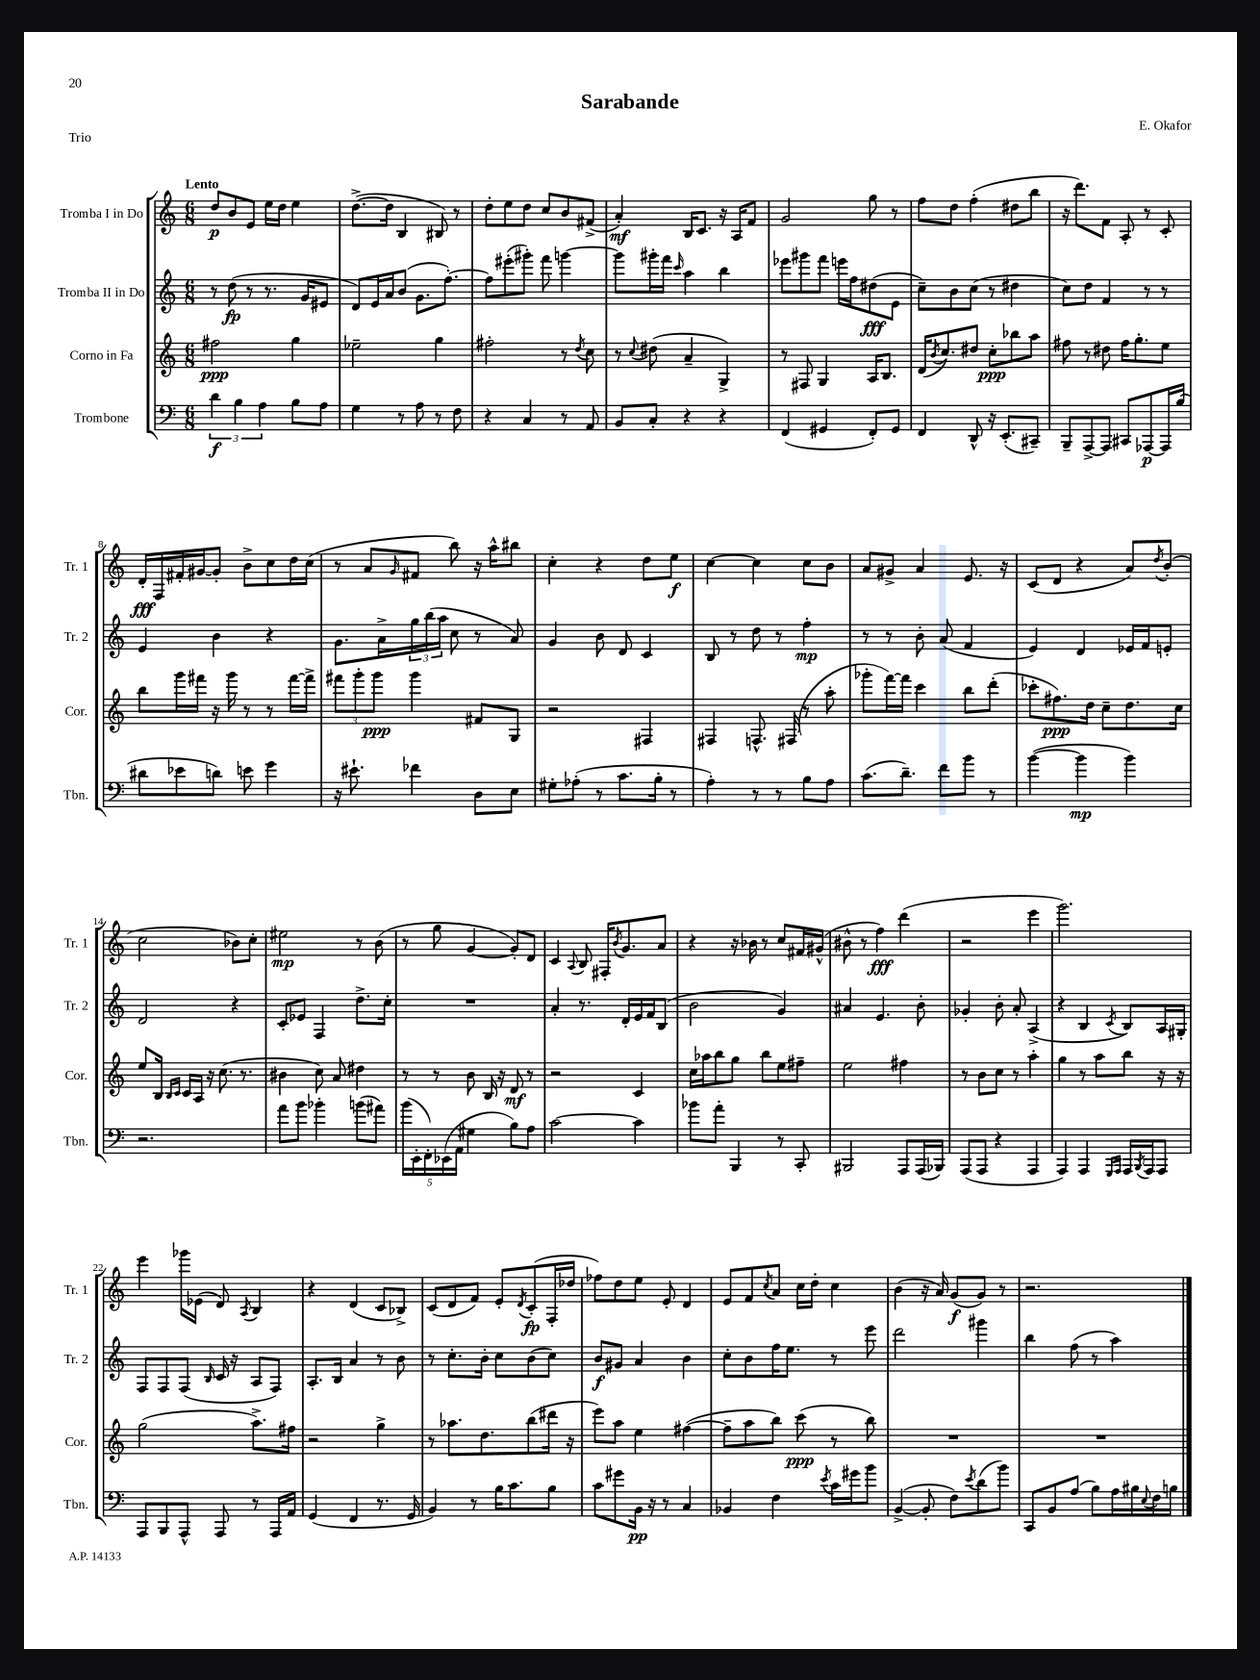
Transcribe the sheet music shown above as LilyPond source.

\header { title = "Sarabande" composer = "E. Okafor" piece = "Trio" }
<<
\new StaffGroup <<
\new Staff = "s0" \with { instrumentName = "Tromba I in Do" shortInstrumentName = "Tr. 1" } {
    \clef treble \key c \major \numericTimeSignature \time 6/8 \tempo "Lento"
    d''8\p b'8 e'8 e''16 d''16 e''4 |
    d''8.~->( d''16 b4 bis8) r8 |
    d''8-. e''8 d''8 c''8 b'8 fis'8->( |
    a'4-.\mf) b16 c'8. r16 a16 f'8 |
    g'2 g''8 r8 |
    f''8 d''8 f''4-.( dis''8 b''8 |
    r16 d'''8.) f'8 a8-. r8 c'8-. |
    d'16-.\fff f16 fis'16-. gis'16~ gis'8-. b'8-> c''8 d''16 c''16( |
    r8 a'8 \grace { g'16 } fis'8 b''8) r16 a''16-^ bis''8 |
    c''4-. r4 d''8 e''8\f |
    c''4~ c''4 c''8 b'8 |
    a'8 gis'8-> a'4 e'8. r16 |
    c'8( d'8 r4 a'8) \acciaccatura { d''8 } b'8-.( |
    c''2 bes'8) c''8-. |
    eis''2\mp r8 b'8( |
    r8 g''8 g'4~ g'8-.) d'8 |
    c'4 \appoggiatura { a8 } b8 fis16-. \acciaccatura { b'8 } g'8. a'8 |
    r4 r16 bes'16 r8 c''8 fis'16 gis'16-^( |
    bis'8-^ r8 f''4\fff) d'''4( |
    r2 e'''4 |
    g'''2.) |
    e'''4 ges'''16 ees'16( d'8) \acciaccatura { a8 } b4 |
    r4 d'4( c'8 bes8->) |
    c'8( d'8 f'8) e'8-. \acciaccatura { d'8 } c'8-.\fp( f16-. des''16 |
    fes''8) d''8 e''8 e'8-. d'4 |
    e'8 f'8 \acciaccatura { c''8 } a'8 c''16 d''16-. c''4 |
    b'4( r16 a'16) g'8\f( g'8) r8 |
    r2. \bar "|." |
}
\new Staff = "s1" \with { instrumentName = "Tromba II in Do" shortInstrumentName = "Tr. 2" } {
    \clef treble \key c \major \numericTimeSignature \time 6/8
    r8 d''8\fp( r8 r8. g'16 eis'8 |
    d'8) e'16 a'16 b'8( g'8. f''8.~-.) |
    f''8 eis'''8-.( gis'''8-.) f'''8 g'''4~ |
    g'''8 gis'''16-. f'''16 \grace { c'''16 } a''4 b''4 |
    ees'''8 gis'''8 f'''8 e'''16 f''16 dis''8\fff( e'8 |
    c''8--) b'8 c''8( r8 dis''4 |
    c''8) d''8 f'4 r8 r8 |
    e'4 b'4 r4 |
    g'8. a'16-> \tuplet 3/2 { g''16 b''16( a''16 } c''8 r8 a'8) |
    g'4 b'8 d'8 c'4 |
    b8 r8 d''8 r8 f''4-.\mp |
    r8 r8 b'8-. a'8( f'4 |
    e'4) d'4 ees'16 f'16 e'8-. |
    d'2 r4 |
    c'8-. ees'8 f4 d''8.-> c''16-. |
    R2. |
    a'4-. r8. d'16-. e'16 f'16 b8( |
    b'2 g'4) |
    ais'4 e'4. b'8-. |
    ges'4-. b'8-. a'8-. a4->( |
    r4 b4 \acciaccatura { c'8 } b8) a16 gis16-. |
    f8 f8 f8( \grace { b16 } c'16 r16 a8 f8) |
    a8.-. b16 a'4 r8 b'8 |
    r8 c''8.-. b'16-. c''8 b'8( c''8) |
    b'8\f gis'8 a'4 b'4 |
    c''8-. b'8 f''16 e''8. r8 e'''8 |
    d'''2 gis'''4 |
    b''4 f''8( r8 a''4) \bar "|." |
}
\new Staff = "s2" \with { instrumentName = "Corno in Fa" shortInstrumentName = "Cor." } {
    \clef treble \key c \major \numericTimeSignature \time 6/8
    fis''2\ppp g''4 |
    ees''2-- g''4 |
    fis''2-. r8 \acciaccatura { d''8 } c''8 |
    r8 \appoggiatura { c''8 } dis''8( a'4-- g4->) |
    r8 fis8 g4 a16 b8. |
    d'16( \acciaccatura { b'8 } c''8.) dis''8 c''8-.\ppp bes''8 a''8 |
    fis''8 r8 dis''8 fis''16 g''8.-. e''8 |
    b''8 g'''16 fis'''16 r16 g'''16 r8 r8 fis'''16~ fis'''16-> |
    \tuplet 3/2 { fis'''8 g'''8-. g'''8\ppp } g'''4 fis'8 g8 |
    r2 fis4 |
    fis4 f8.-^ fis16( r8 a''8-. |
    ges'''8-. f'''16~) f'''16 c'''4 b''8 d'''8-.( |
    ces'''8-. fis''8.\ppp) d''16 c''8-- d''8. c''16 |
    e''8 b16 \grace { b16 c'16 } c'16 a16 r16 c''8.( r8. |
    bis'4 c''8) a'8 dis''4 |
    r8 r8 b'8 b16 r16 d'8\mf r8 |
    r2 c'4 |
    c''16 aes''16 b''8 g''8 b''8 e''8 fis''8-- |
    e''2 fis''4 |
    r8 b'8 c''8 r8 a''4-. |
    g''4 r8 a''8 b''8 r16 r16 |
    g''2( a''8.->) fis''16 |
    r2 g''4-> |
    r8 aes''8. d''8. b''8( dis'''16 r16 |
    e'''8) a''8 e''4 fis''4~( |
    fis''8-- a''8 b''8) c'''8\ppp( r8 b''8) |
    R2. |
    R2. \bar "|." |
}
\new Staff = "s3" \with { instrumentName = "Trombone" shortInstrumentName = "Tbn." } {
    \clef bass \key c \major \numericTimeSignature \time 6/8
    \tuplet 3/2 { d'4\f b4 a4 } b8 a8 |
    g4 r8 a8 r8 f8 |
    r4 c4 r8 a,8 |
    b,8 c8-. r4 r4 |
    f,4( gis,4 f,8-.) gis,8 |
    f,4 d,8-^ r16 e,8.-.( cis,8--) |
    b,,8-- a,,8~-> a,,8 cis,8 aes,,8~\p aes,,16 b16( |
    dis'8 ees'8 d'8) e'8 g'4 |
    r16 eis'8.-! fes'4 d8 e8 |
    gis8-. aes8-.( r8 c'8. b16-. r8 |
    a4-.) r8 r8 b8 a8 |
    c'8.( d'8.--) f'8 b'8 r8 |
    b'4~( b'4\mp b'4) |
    r2. |
    a'8 b'8 bes'4-. b'8( ais'8) |
    \tuplet 5/4 { b'16( e,16-. f,16-.) ees,16( a,16 } gis4 b8) a8 |
    c'2~ c'4 |
    bes'8 a'8-. b,,4 r8 c,8-. |
    bis,,2 a,,8 a,,16( bes,,16) |
    a,,8( a,,8 r4 a,,4 |
    a,,4) a,,4 \grace { g,,16 a,,16 } a,,16 \acciaccatura { b,,8 } a,,16 a,,8 |
    a,,8 b,,8 a,,8-^ a,,8 r8 a,,16 a,16 |
    g,4( f,4 r8. g,16 |
    b,4) r8 b16 c'8. b8 |
    c'8 gis'8 b,16\pp r16 r8 c4 |
    bes,4 f4 \acciaccatura { e'8 } c'16 gis'16 b'8 |
    b,4~->( b,8-. f8) \acciaccatura { e'8 } d'8( b'8) |
    c,8 b,8 a8( b8) a16 bis16 \appoggiatura { e8 } f16 b16 \bar "|." |
}
>>
>>
